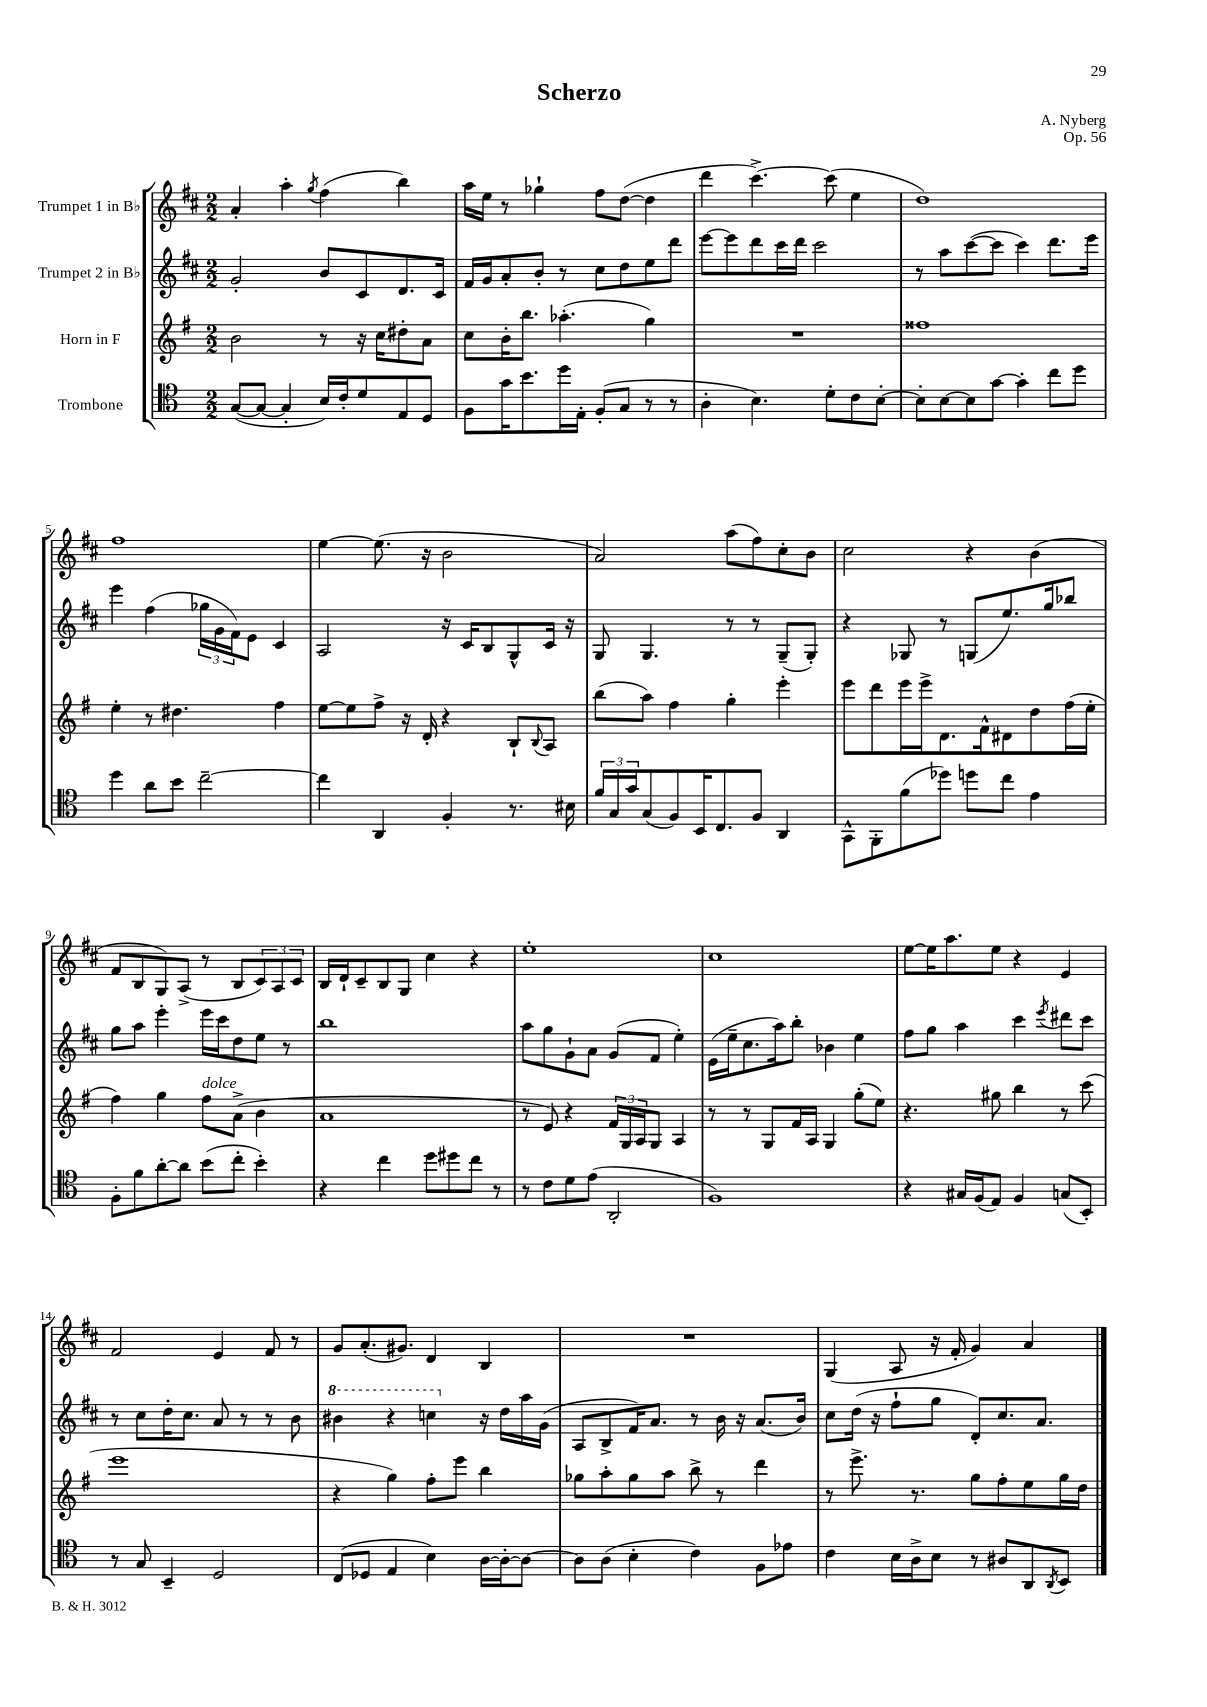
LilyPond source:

\header { title = "Scherzo" composer = "A. Nyberg" opus = "Op. 56" }
<<
\new StaffGroup <<
\new Staff = "s0" \with { instrumentName = "Trumpet 1 in Bb" } {
    \clef treble \key d \major \numericTimeSignature \time 2/2
    a'4-. a''4-. \acciaccatura { g''8 } fis''4( b''4) |
    a''16 e''16 r8 ges''4-! fis''8 d''8~( d''4 |
    d'''4 cis'''4.~->) cis'''8( e''4 |
    d''1) |
    fis''1 |
    e''4~ e''8.( r16 b'2 |
    a'2) a''8( fis''8) cis''8-. b'8 |
    cis''2 r4 b'4( |
    fis'8 b8 g8) a8->( r8 b8 \tuplet 3/2 { cis'8) a8 cis'8 } |
    b16 d'16-! cis'8-- b8 g8 cis''4 r4 |
    e''1-. |
    cis''1 |
    e''8~ e''16 a''8. e''8 r4 e'4 |
    fis'2 e'4 fis'8 r8 |
    g'8 a'8.-.( gis'8.) d'4 b4 |
    R1 |
    g4( a8 r16 fis'16-. g'4) a'4 \bar "|." |
}
\new Staff = "s1" \with { instrumentName = "Trumpet 2 in Bb" } {
    \clef treble \key d \major \numericTimeSignature \time 2/2
    g'2-. b'8 cis'8 d'8. cis'16 |
    fis'16 g'16 a'8-. b'8-. r8 cis''8 d''8 e''8 d'''8 |
    e'''8~ e'''8 d'''8 cis'''16 d'''16 cis'''2 |
    r8 a''8 cis'''8~( cis'''8 cis'''4) d'''8. e'''16 |
    e'''4 fis''4( \tuplet 3/2 { ges''16 g'16 fis'16) } e'8 cis'4 |
    a2 r16 cis'16 b8 g8-^ cis'16 r16 |
    g8 g4. r8 r8 g8--( g8-.) |
    r4 ges8 r8 g8( e''8.) g''16 bes''8 |
    g''8 a''8 e'''4-. e'''16 cis'''16 d''8 e''8 r8 |
    b''1 |
    a''8 g''8 g'8-! a'8 g'8( fis'8 e''4-.) |
    e'16( e''16-- cis''8. a''16) b''8-. bes'4 e''4 |
    fis''8 g''8 a''4 cis'''4 \acciaccatura { e'''8 } dis'''8 cis'''8 |
    r8 cis''8 d''16-. cis''8. a'8 r8 r8 b'8 |
    \ottava #1 bis''4 r4 c'''4 \ottava #0 r16 d''16 a''16 g'16( |
    a8 b8-> fis'16) a'8. r8 b'16 r16 a'8.( b'16) |
    cis''8 d''16( r16 fis''8-! g''8 d'8-.) cis''8. a'8. \bar "|." |
}
\new Staff = "s2" \with { instrumentName = "Horn in F" } {
    \clef treble \key g \major \numericTimeSignature \time 2/2
    b'2 r8 r16 c''16 dis''8-. a'8 |
    c''8 b'16-. b''8. aes''4.-.( g''4) |
    R1 |
    fisis''1 |
    e''4-. r8 dis''4. fis''4 |
    e''8~ e''8 fis''8-> r16 d'16-. r4 b8-! \appoggiatura { b8 } a8 |
    b''8( a''8) fis''4 g''4-. e'''4-. |
    e'''8 d'''8 e'''16 e'''16-> d'8. fis'16-^ dis'8 d''8 fis''16( e''16-. |
    fis''4) g''4 fis''8^\markup { \italic "dolce" } a'8->( b'4 |
    a'1 |
    r8 e'8) r4 \tuplet 3/2 { fis'16 g16 a16 } g8 a4 |
    r8 r8 g8 fis'16 a16 g4 g''8-.( e''8) |
    r4. gis''8 b''4 r8 c'''8( |
    e'''1 |
    r4 g''4) fis''8-. e'''8 b''4 |
    ges''8 a''8-. ges''8 a''8 b''8-> r8 d'''4 |
    r8 e'''8.-> r8. g''8 fis''8-. e''8 g''16 d''16 \bar "|." |
}
\new Staff = "s3" \with { instrumentName = "Trombone" } {
    \clef tenor \key c \major \numericTimeSignature \time 2/2
    g8~( g8~ g4-. b16) c'16-. d'8 e8 d8 |
    f8 g'16 b'8. d''16 e16-. f8-.( g8 r8 r8 |
    a4-. b4.) d'8-. c'8 b8~-. |
    b8-. b8~ b8 g'8~ g'4-. c''8 d''8 |
    d''4 a'8 b'8 c''2~-- |
    c''4 a,4 f4-. r8. bis16 |
    \tuplet 3/2 { f'16 g16 g'16 } g8( f8) b,16 c8. f8 a,4 |
    g,8-^ f,8-. f'8( des''8) d''8 c''8 e'4 |
    f8-. f'8 a'8~-. a'8 b'8( c''8-. b'4-.) |
    r4 c''4 d''8 dis''8 c''8 r8 |
    r8 c'8 d'8 e'8( a,2-. |
    f1) |
    r4 gis16 f16( e8) f4 g8( b,8-.) |
    r8 g8 b,4-- d2 |
    c8( des8 e4 b4) a16~ a16~-. a8~ |
    a8 a8( b4-. c'4) f8 ees'8 |
    c'4 b16 a16-> b8 r8 ais8 a,8 \acciaccatura { a,8 } b,8 \bar "|." |
}
>>
>>
